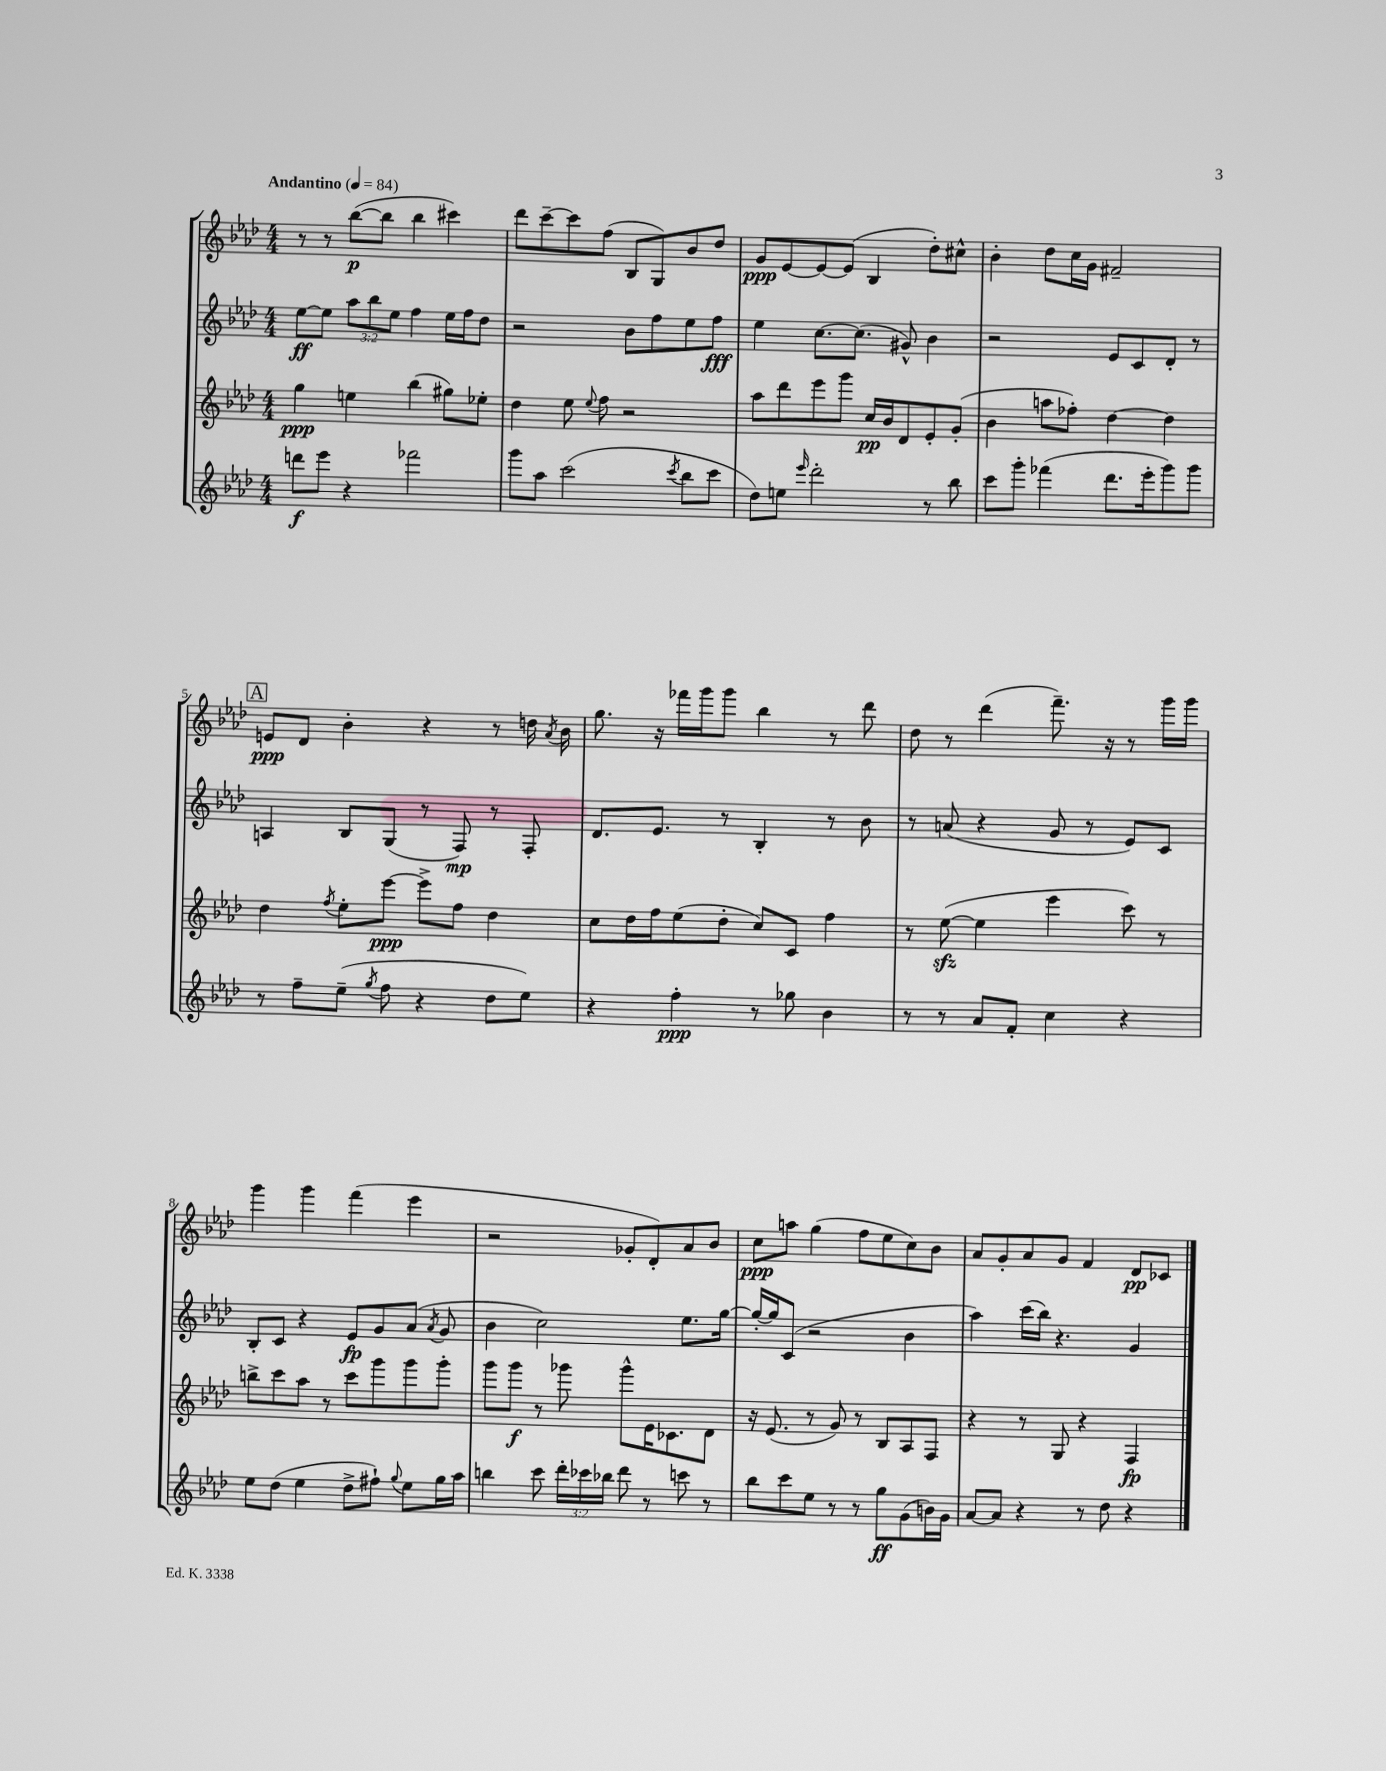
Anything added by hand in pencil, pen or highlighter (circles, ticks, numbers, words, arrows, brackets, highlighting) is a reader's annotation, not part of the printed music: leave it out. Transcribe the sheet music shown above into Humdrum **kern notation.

**kern	**dynam	**kern	**dynam	**kern	**dynam	**kern	**dynam
*part4	*part4	*part3	*part3	*part2	*part2	*part1	*part1
*staff4	*staff4	*staff3	*staff3	*staff2	*staff2	*staff1	*staff1
*clefG2	*	*clefG2	*	*clefG2	*	*clefG2	*
*k[b-e-a-d-]	*	*k[b-e-a-d-]	*	*k[b-e-a-d-]	*	*k[b-e-a-d-]	*
*M4/4	*	*M4/4	*	*M4/4	*	*M4/4	*
*MM84	*	*MM84	*	*MM84	*	*MM84	*
=1	=1	=1	=1	=1	=1	=1	=1
!	!	!	!	!	!	!LO:TX:a:B:t=Andantino	!
8dddn\L	f	4gg\	ppp	[8ee-\L	ff	8r	.
8eee-\J	.	.	.	8ee-\J]	.	8r	.
4r	.	4een\	.	12aa-\L	.	([8bb-\L	p
.	.	.	.	12bb-\	.	.	.
.	.	.	.	.	.	8bb-\J]	.
.	.	.	.	12ee-\J	.	.	.
2fff-X\	.	(4bb-\	.	4ff\	.	4bb-\	.
.	.	8gg#X\L)	.	16ee-\LL	.	4ccc#X\)	.
.	.	.	.	16ff\J	.	.	.
.	.	8ee-X'\J	.	8dd-\J	.	.	.
=2	=2	=2	=2	=2	=2	=2	=2
8ggg\L	.	4dd-\	.	2r	.	8ddd-\L	.
8aa-\J	.	.	.	.	.	[8ccc~\	.
(2ccc\	.	8ee-\	.	.	.	8ccc\]	.
.	.	8qqee-/	.	.	.	.	.
.	.	8ff\	.	.	.	(8ff\J	.
.	.	2r	.	8b-\L	.	8B-/L	.
.	.	.	.	8ff\	.	8G/)	.
8qccc/	.	.	.	.	.	.	.
8bb-\L	.	.	.	8ee-\	.	8b-/	.
8ccc\J	.	.	.	8ff\J	fff	8dd-/J	.
=3	=3	=3	=3	=3	=3	=3	=3
8dd-\L)	.	8aa-\L	.	4ee-\	.	8g/L	ppp
8een\J	.	8ddd-\	.	.	.	[8e-/	.
16qqeee-/	.	.	.	.	.	.	.
2ddd-'\	.	8eee-\	.	[8.cc\L	.	8e-/_	.
.	.	8ggg\J	.	.	.	(8e-/J]	.
.	.	.	.	(8.cc\J]	.	.	.
.	.	16cc/LL	pp	.	.	4B-/	.
.	.	16b-/J	.	.	.	.	.
.	.	8d-/	.	8g#X^^/)	.	.	.
8r	.	8e-'/	.	4b-\	.	8dd-'\L)	.
8bb-\	.	(8g'/J	.	.	.	8cc#X^^\J	.
=4	=4	=4	=4	=4	=4	=4	=4
8ccc\L	.	4b-\	.	2r	.	4b-'\	.
8ggg'\J	.	.	.	.	.	.	.
(4fff-X\	.	8aan\L	.	.	.	8dd-\L	.
.	.	8ff-X'\J)	.	.	.	16cc\L	.
.	.	.	.	.	.	16g\JJ	.
8.ddd-\L	.	[4dd-\	.	8e-/L	.	2f#X~/	.
.	.	.	.	8c/	.	.	.
16eee-'\k	.	.	.	.	.	.	.
8ggg\)	.	4dd-\]	.	8d-'/J	.	.	.
8ggg\J	.	.	.	8r	.	.	.
!!LO:LB:g=z
!!LO:REH:place=s1:t=A
=5	=5	=5	=5	=5	=5	=5	=5
8r	.	4dd-\	.	4An/	.	8en/L	ppp
8ff~\L	.	.	.	.	.	8d-/J	.
.	.	8qff/	.	.	.	.	.
(8ee-~\J	.	8ee-'\L	.	8B-/L	.	4b-'\	.
8qgg/	.	.	.	.	.	.	.
8ff\	.	[8eee-\J	ppp	(8G/J	.	.	.
4r	.	8eee-^\L]	.	8r	.	4r	.
.	.	8ff\J	.	8F/)	mp	.	.
8dd-\L	.	4dd-\	.	8r	.	8r	.
8ee-\J)	.	.	.	8F'/	.	16ddn\	.
.	.	.	.	.	.	8qa-/	.
.	.	.	.	.	.	16b-\	.
=6	=6	=6	=6	=6	=6	=6	=6
4r	.	8cc\L	.	8.d-/L	.	8.gg\	.
.	.	16dd-\L	.	.	.	.	.
.	.	16ff\J	.	8.e-/J	.	16r	.
4ff'\	ppp	(8ee-\	.	.	.	16fff-X\LL	.
.	.	.	.	.	.	16ggg\J	.
.	.	8dd-'\J	.	8r	.	8ggg\J	.
8r	.	8cc/L)	.	4B-'/	.	4bb-\	.
8gg-X\	.	8c/J	.	.	.	.	.
4b-\	.	4ff\	.	8r	.	8r	.
.	.	.	.	8b-\	.	8ddd-\	.
=7	=7	=7	=7	=7	=7	=7	=7
8r	.	8r	.	8r	.	8dd-\	.
8r	.	([8ee-zz\	.	(8an/	.	8r	.
8a-/L	.	4ee-\]	.	4r	.	(4ddd-\	.
8f'/J	.	.	.	.	.	.	.
4cc\	.	4eee-\	.	8g/	.	8.fff~\)	.
.	.	.	.	8r	.	.	.
.	.	.	.	.	.	16r	.
4r	.	8ccc\)	.	8e-/L)	.	8r	.
.	.	8r	.	8c/J	.	16ggg\LL	.
.	.	.	.	.	.	16ggg\JJ	.
!!LO:LB:g=z
=8	=8	=8	=8	=8	=8	=8	=8
8ee-\L	.	8bbn^\L	.	8B-'/L	.	4ggg\	.
(8dd-\J	.	8ccc\	.	8c/J	.	.	.
4ee-\	.	8aa-\J	.	4r	.	4ggg\	.
.	.	8r	.	.	.	.	.
8dd-^\L	.	8ccc\L	.	8e-/L	fp	(4fff\	.
8ff#X`\J)	.	8ggg\	.	8g/	.	.	.
8qqgg/	.	.	.	.	.	.	.
8ee-\L	.	8ggg\	.	(8a-/J	.	4eee-\	.
.	.	.	.	8qa-/	.	.	.
16gg\L	.	8ggg'\J	.	8g/	.	.	.
16aa-\JJ	.	.	.	.	.	.	.
=9	=9	=9	=9	=9	=9	=9	=9
4bbn\	.	8ggg\L	.	4b-\	.	2r	.
.	.	8ggg\J	f	.	.	.	.
8ccc\	.	8r	.	2cc\)	.	.	.
24ddd-'\LL	.	8ggg-X\	.	.	.	.	.
24ccc-X\	.	.	.	.	.	.	.
24bb-X\JJ	.	.	.	.	.	.	.
8ddd-\	.	8ggg-^^\L	.	.	.	8g-X'/L	.
8r	.	16e-\K	.	.	.	8d-'/)	.
.	.	8.c-X\	.	.	.	.	.
8cccn\	.	.	.	8.ee-\L	.	8a-/	.
8r	.	8d-\J	.	.	.	8b-/J	.
.	.	.	.	[16gg\Jk	.	.	.
=10	=10	=10	=10	=10	=10	=10	=10
8bb-\L	.	16r	.	16gg'/LL_	.	8cc\L	ppp
.	.	(8.e-/	.	16gg/J]	.	.	.
8ccc\	.	.	.	(8c/J	.	8aan\J	.
8ee-\J	.	8r	.	2r	.	(4gg\	.
8r	.	8g/)	.	.	.	.	.
8r	.	8r	.	.	.	8ff\L	.
8gg\L	ff	8B-/L	.	.	.	8ee-\	.
(8g\	.	8A-/	.	4b-\	.	8cc\)	.
16bn\L)	.	8F/J	.	.	.	8b-\J	.
16g\JJ	.	.	.	.	.	.	.
=11	=11	=11	=11	=11	=11	=11	=11
[8a-/L	.	4r	.	4aa-\)	.	8a-/L	.
8a-/J]	.	.	.	.	.	8g'/	.
4r	.	8r	.	(16ccc\LL	.	8a-/	.
.	.	.	.	16bb-\JJ)	.	.	.
.	.	8G/	.	4.r	.	8g/J	.
8r	.	4r	.	.	.	4f/	.
8dd-\	.	.	.	.	.	.	.
4r	.	4F/	fp	4g/	.	8d-/L	pp
.	.	.	.	.	.	8c-X/J	.
==	==	==	==	==	==	==	==
*-	*-	*-	*-	*-	*-	*-	*-
